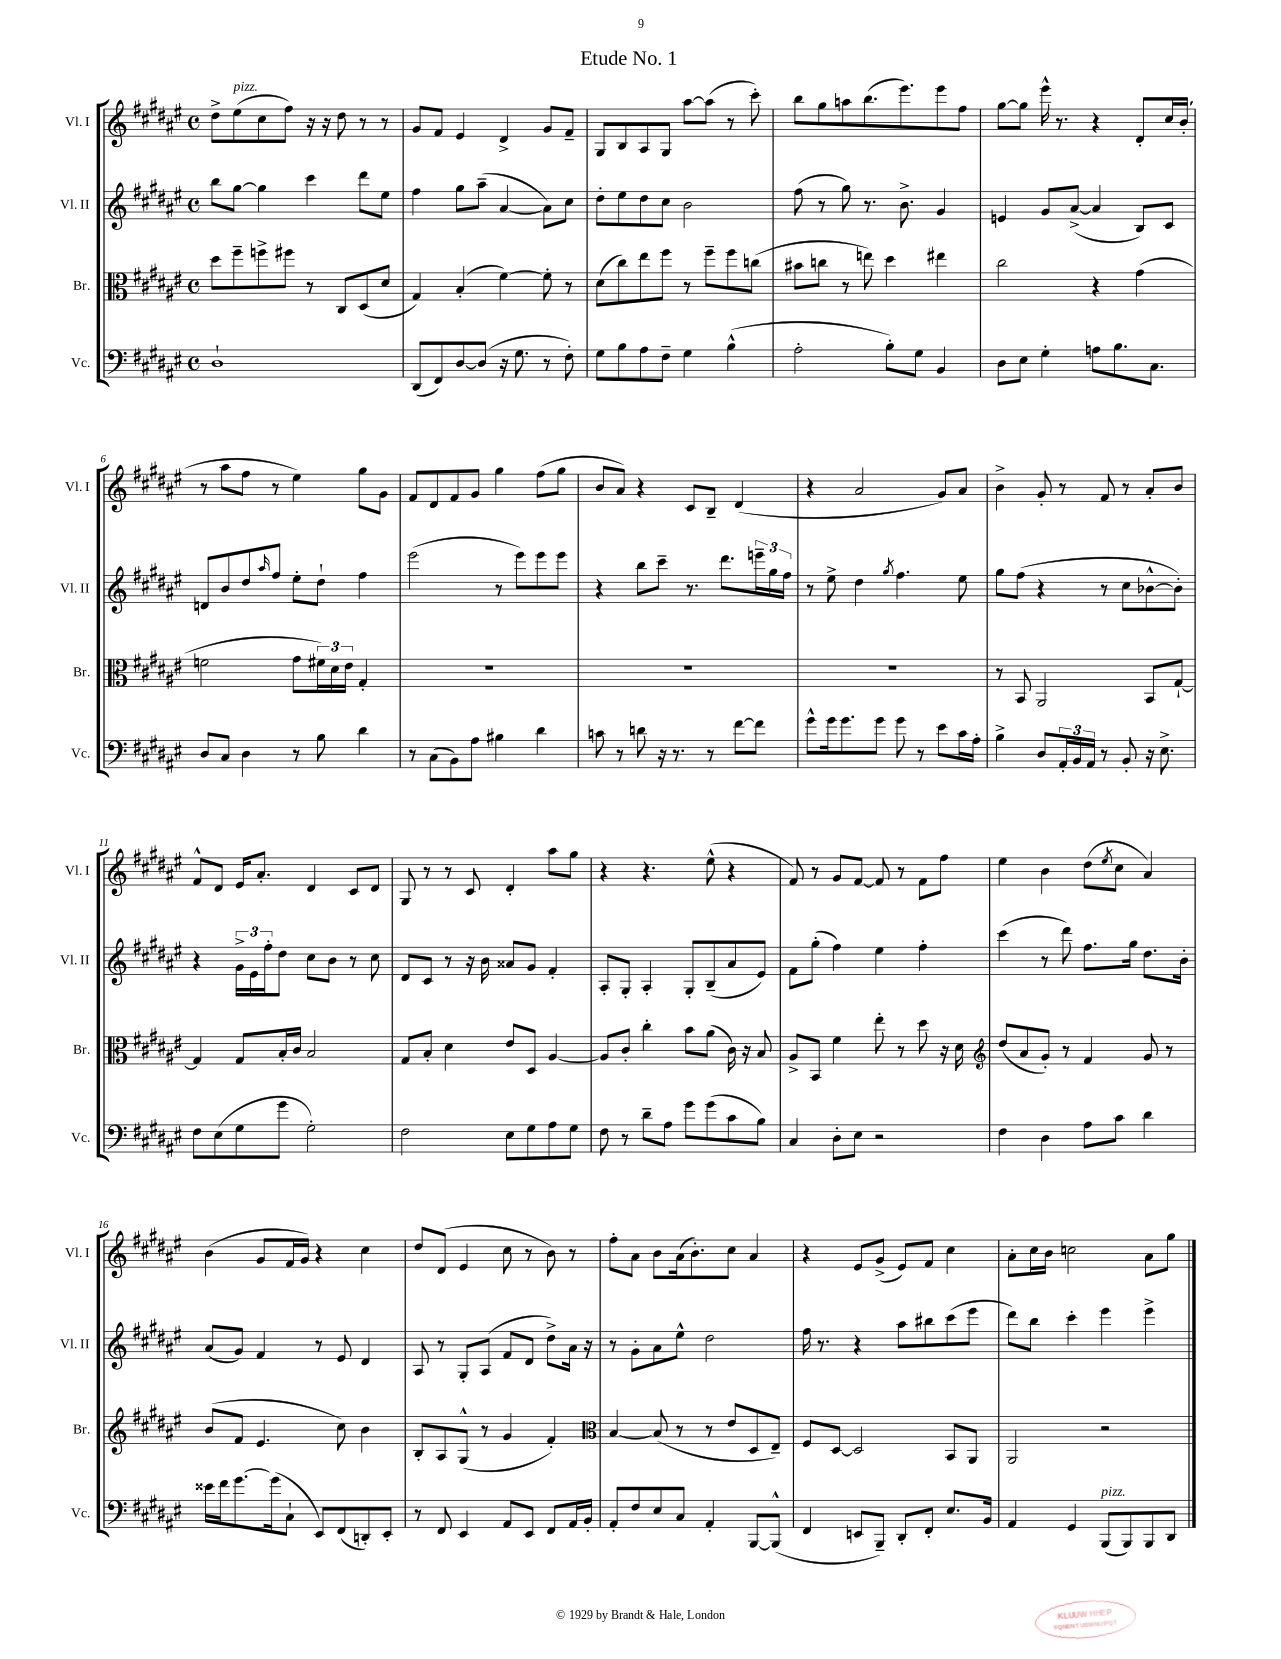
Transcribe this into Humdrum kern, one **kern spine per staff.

**kern	**kern	**kern	**kern
*part4	*part3	*part2	*part1
*staff4	*staff3	*staff2	*staff1
*I"Vc.	*I"Br.	*I"Vl. II	*I"Vl. I
*I'Vc.	*I'Br.	*I'Vl. II	*I'Vl. I
*clefF4	*clefC3	*clefG2	*clefG2
*k[f#c#g#d#a#e#]	*k[f#c#g#d#a#e#]	*k[f#c#g#d#a#e#]	*k[f#c#g#d#a#e#]
*M4/4	*M4/4	*M4/4	*M4/4
*met(c)	*met(c)	*met(c)	*met(c)
=1	=1	=1	=1
1D#`	8dd#\L	8bb\L	8dd#^\L
!	!	!	!LO:TX:a:i:t=pizz.
.	8ff#~\	[8gg#\J	(8ee#\
.	8ffn^\	4gg#\]	8cc#\
.	8ff#X\J	.	8ff#\J)
.	8r	4ccc#\	16r
.	.	.	16r
.	8C#/L	.	8dd#\
.	(8D#/	8ddd#\L	8r
.	8d#/J	8ee#\J	8r
=2	=2	=2	=2
(8DD#/L	4G#/)	4ff#\	8g#/L
8FF#/)	.	.	8f#/J
[8D#/	(4B'/	8gg#\L	4e#/
(8D#/J]	.	(8aa#~\J	.
16r	[4f#\)	[4a#/	4d#^/
8.G#\	.	.	.
8r	8f#'\]	8a#\L])	8g#/L
8F#'\)	8r	8cc#\J	8f#~/J
=3	=3	=3	=3
8G#\L	(8d#\L	8dd#'\L	8G#/L
8B\	8cc#\)	8ee#\	8B/
8A#\	8ee#\	8dd#\	8A#/
8F#~\J	8ff#\J	8cc#\J	8G#/J
4G#\	8r	2b\	[8aa#\L
.	8ff#~\L	.	(8aa#\J]
(4B^^\	8ff#\	.	8r
.	(8ccn\J	.	8ccc#'\)
=4	=4	=4	=4
2A#'\	8b#X\L	(8ff#\	8bb\L
.	8ccn\J	8r	8gg#\
.	8r	8gg#\)	8aan\
.	8een\)	8.r	(8.bb\
8B'\L)	4dd#\	.	.
.	.	8.b^\	8.eee#\)
8G#\J	.	.	.
4BB/	4ee#X\	4g#/	8eee#\
.	.	.	8ff#\J
=5	=5	=5	=5
8D#\L	2cc#\	4en/	[8gg#\L
8E#\J	.	.	8gg#\J]
4G#'\	.	8g#/L	16eee#^^\
.	.	.	8.r
.	.	([8a#^/J	.
8An\L	4r	4a#/]	4r
8.B\	.	.	.
.	(4g#\	8B/L)	8d#'/L
8.C#\J	.	.	.
.	.	8c#/J	16cc#/L
.	.	.	(16b'/JJ
!!LO:LB:g=z
=6	=6	=6	=6
8D#/L	2fn\	8dn/L	8r
8C#/J	.	8b/	8aa#\L
4D#\	.	8dd#/	8ff#\J
.	.	16qqaa#/	.
.	.	8ff#/J	8r
8r	8g#\L	8ee#'\L	4ee#\)
8B\	24f#X\L)	8dd#`\J	.
.	24d#\	.	.
.	24e#\JJ	.	.
4d#\	4G#'/	4ff#\	8gg#\L
.	.	.	8g#\J
=7	=7	=7	=7
8r	1r	(2eee#\	8f#/L
(8C#\L	.	.	8d#/
8BB\)	.	.	8f#/
8A#\J	.	.	8g#/J
4B#X\	.	8r	4gg#\
.	.	8eee#\L)	.
4d#\	.	8eee#\	(8ff#\L
.	.	8eee#\J	8gg#\J
=8	=8	=8	=8
8cn\	1r	4r	8b/L
8r	.	.	8a#/J)
8dn\	.	8bb\L	4r
16r	.	8ccc#~\J	.
8.r	.	.	.
.	.	8.r	8c#/L
8r	.	.	8B~/J
.	.	8.ddd#\L	.
[8f#\L	.	.	(4d#/
8f#\J]	.	24eeen~\L	.
.	.	24gg#\	.
.	.	24ff#\JJ	.
=9	=9	=9	=9
8g#^^\L	1r	8r	4r
16g#\k	.	8ee#^\	.
8.g#\	.	.	.
.	.	4dd#\	2a#/
8g#\J	.	.	.
.	.	8qgg#/	.
8g#\	.	4.ff#\	.
8r	.	.	.
8e#\L	.	.	8g#/L)
16c#\L	.	8ee#\	8a#/J
16A#'\JJ	.	.	.
=10	=10	=10	=10
4B^\	8r	8gg#\L	4b^\
.	8BB/	(8ff#\J	.
8D#/L	2AA#/	4r	8g#'/
24AA#'/L	.	.	8r
24BB/	.	.	.
24AA#/JJ	.	.	.
8r	.	8r	8f#/
8BB'/	.	8cc#\L	8r
16r	8BB/L	[8b-X^^\	8a#'/L
8.E#^\	.	.	.
.	[8G#`/J	8b-'\J])	8b/J
!!LO:LB:g=z
=11	=11	=11	=11
8F#\L	4G#/]	4r	8f#^^/L
(8E#\	.	.	8d#/J
8G#\	8G#/L	24g#^\LL	16e#/KL
.	.	24e#\	.
.	.	.	8.a#'/J
.	.	24ff#'\J	.
8g#\J	16B'/L	8dd#\J	.
.	16c#/JJ	.	.
2G#'\)	2B/	8cc#\L	4d#/
.	.	8b\J	.
.	.	8r	8c#/L
.	.	8cc#\	8d#/J
=12	=12	=12	=12
2F#\	8G#/L	8d#/L	8G#/
.	8B'/J	8c#/J	8r
.	4d#\	8r	8r
.	.	16r	8c#/
.	.	16b\	.
8E#\L	8e#/L	8a##X/L	4d#'/
8G#\	8D#/J	8g#/J	.
8A#\	[4A#/	4f#'/	8aa#\L
8G#\J	.	.	8gg#\J
=13	=13	=13	=13
8F#\	8A#/L]	8A#'/L	4r
8r	8c#'/J	8G#'/J	.
8d#~\L	4cc#'\	4A#'/	4.r
8A#\J	.	.	.
8g#\L	8b\L	8G#'/L	.
(8g#\	(8a#\J	(8B~/	(8ee#^^\
8c#\	16c#\)	8a#/	4r
.	16r	.	.
8B\J)	8B/	8e#/J)	.
=14	=14	=14	=14
4C#/	8A#^/L	8f#\L	8f#/)
.	8BB/J	(8gg#'\J	8r
8D#'\L	4f#\	4ff#\)	8g#/L
8E#\J	.	.	[8f#/J
2r	8ee#'\	4ee#\	8f#/]
.	8r	.	8r
.	8dd#\	4ff#'\	8f#\L
.	16r	.	8ff#\J
.	16d#\	.	.
=15	=15	=15	=15
*	*clefG2	*	*
4F#\	(8dd#/L	(4ccc#\	4ee#\
.	8a#/	.	.
4D#\	8g#'/J)	8r	4b\
.	8r	8ddd#\)	.
8A#\L	4f#/	8.ff#\L	(8dd#\L
.	.	.	8qee#/
8c#\J	.	.	8cc#\J
.	.	16gg#\Jk	.
4d#\	8g#/	8.dd#\L	4a#/)
.	8r	.	.
.	.	16b'\Jk	.
!!LO:LB:g=z
=16	=16	=16	=16
16e##X\LL	(8b/L	(8a#/L	(4b\
16f#\J	.	.	.
[8.g#\	8f#/J	8g#/J)	.
.	4.e#/	4f#/	8g#/L
(16g#\k]	.	.	.
8C#`\J	.	.	16f#/L
.	.	.	16g#/JJ)
8EE#/L)	.	8r	4r
(8FF#/	8cc#\)	8e#/	.
8DDn'/)	4b\	4d#/	4cc#\
8EE#'/J	.	.	.
=17	=17	=17	=17
8r	8B'/L	8A#/	8dd#/L
8FF#/	8A#/	8r	(8d#/J
4EE#/	(8G#^^/J	8G#'/L	4e#/
.	8r	(8A#/J	.
8AA#/L	4g#/	8f#/L	8cc#\
8EE#/J	.	8d#/J	8r
8FF#/L	4f#'/)	8dd#^\L)	8b\)
16AA#/L	.	16a#\Jk	8r
16BB'/JJ	.	16r	.
=18	=18	=18	=18
*	*clefC3	*	*
8AA#'/L	[4B/	8r	8ff#'\L
8F#/	.	8g#'\L	8a#\J
8E#/	(8B/]	8a#\	8b\L
8C#/J	8r	8ee#^^\J	(16a#\k
.	.	.	8.b'\)
4AA#'/	8r	2dd#\	.
.	8e#/L	.	8cc#\J
[8BBB/L	8D#/	.	4a#/
(8BBB^^/J]	8E#~/J)	.	.
=19	=19	=19	=19
4FF#/	8F#/L	16ff#\	4r
.	.	8.r	.
.	[8D#/J	.	.
8EEn/L	2D#/]	4r	8e#/L
8BBB~/J)	.	.	(8g#^/J
8DD#'/L	.	8aa#\L	8e#/L)
8FF#'/J	.	8bb#X\	8f#/J
8.E#/L	8BB/L	(8ccc#\	4cc#\
.	8AA#/J	8eee#\J	.
16BB/Jk	.	.	.
=20	=20	=20	=20
4AA#/	2AA#/	8ddd#\L)	8a#'\L
.	.	8bb\J	16cc#\L
.	.	.	16b\JJ
4GG#/	.	4ccc#'\	2ccn\
!LO:TX:a:i:t=pizz.	!	!	!
(8BBB/L	2r	4eee#\	.
8BBB/)	.	.	.
8BBB/	.	4eee#^\	8a#\L
8DD#/J	.	.	8gg#\J
==	==	==	==
*-	*-	*-	*-
